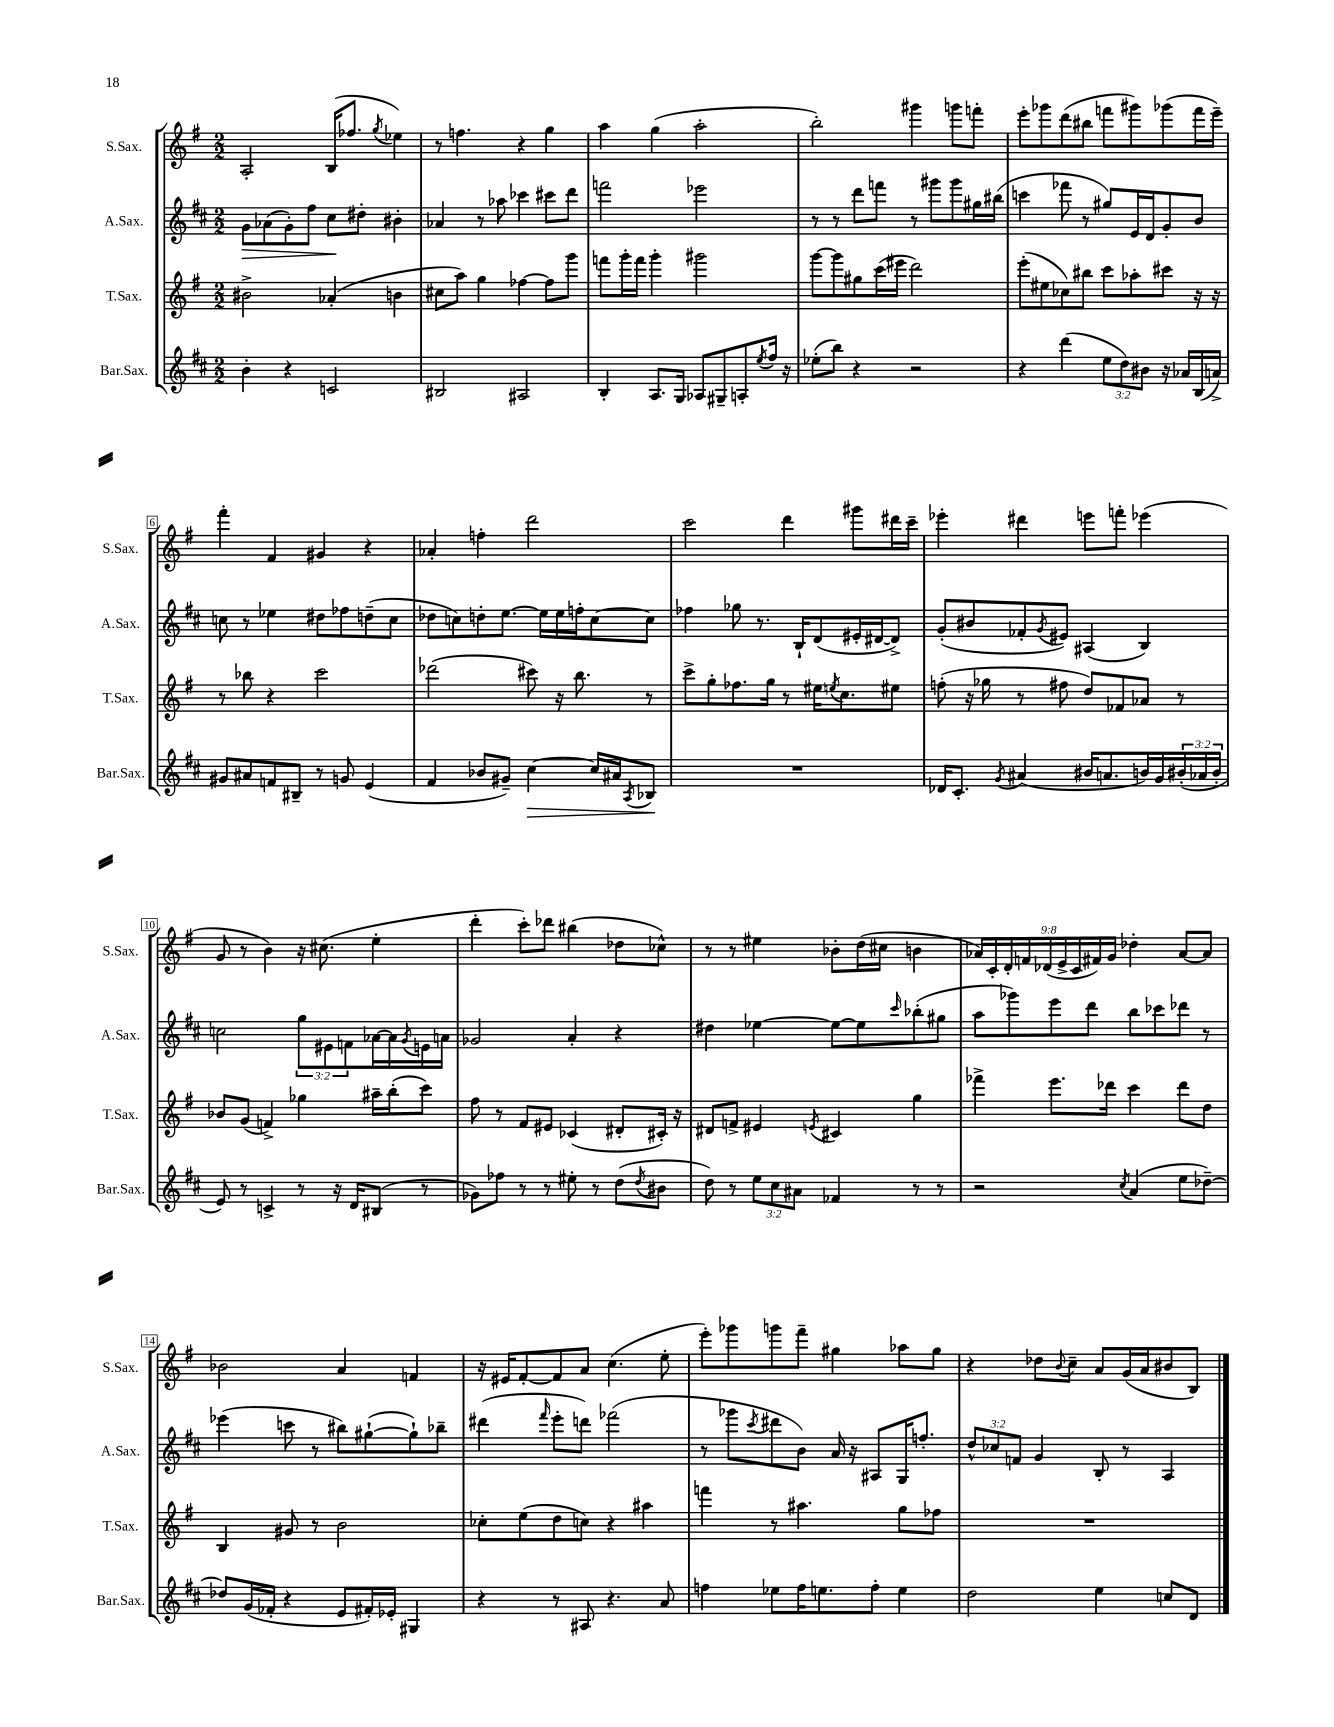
<<
\new StaffGroup <<
\new Staff = "s0" \with { instrumentName = "S.Sax." shortInstrumentName = "S.Sax." } {
    \clef treble \key g \major \numericTimeSignature \time 2/2 \override Staff.TupletNumber.text = #tuplet-number::calc-fraction-text
    a2-. b16( fes''8. \acciaccatura { g''8 } ees''4) |
    r8 f''4. r4 g''4 |
    a''4 g''4( a''2-. |
    b''2-.) gis'''4 g'''8 f'''8-. |
    e'''8-. ges'''8 d'''8( bis''8 f'''8 gis'''8) ges'''8( f'''16 e'''16--) |
    fis'''4-. fis'4 gis'4 r4 |
    aes'4-. f''4-. d'''2 |
    c'''2 d'''4 gis'''8 dis'''16 c'''16-- |
    ees'''4-. dis'''4 e'''8 f'''8-. ees'''4( |
    g'8 r8 b'4) r16 cis''8.( e''4-. |
    d'''4-. c'''8-.) des'''8 bis''4( des''8 ces''8-^) |
    r8 r8 eis''4 bes'8-. d''16( cis''16 b'4 |
    \tuplet 9/8 { aes'16) c'16-. d'16-. f'16 des'16( e'16-> c'16 fis'16) g'16 } des''4-. aes'8~ aes'8 |
    bes'2 a'4 f'4 |
    r16 eis'16 fis'8~-. fis'8 a'8 c''4.( e''8-. |
    e'''8-.) ges'''8 g'''8 fis'''8-- gis''4 aes''8 gis''8 |
    r4 des''8 \appoggiatura { b'8 } c''8-- a'8 g'16( a'16 bis'8 b8) \bar "|." |
}
\new Staff = "s1" \with { instrumentName = "A.Sax." shortInstrumentName = "A.Sax." } {
    \clef treble \key d \major \numericTimeSignature \time 2/2 \override Staff.TupletNumber.text = #tuplet-number::calc-fraction-text
    g'8\> aes'8( g'8-.) fis''8 cis''8\! dis''8-. bis'4-. |
    aes'4 r8 aes''8 ces'''4 cis'''8 d'''8 |
    f'''2 ees'''2 |
    r8 r8 d'''8 f'''8 r8 gis'''8 gis'''8 gis''16 bis''16( |
    c'''4 fes'''8 r8 gis''8) e'16 d'16 g'8-. b'8 |
    c''8 r8 ees''4 dis''8 fes''8 d''8--( c''8 |
    des''8 c''8) d''8-. e''8.~ e''16 e''16 f''16-. c''8~ c''8 |
    fes''4 ges''8 r8. b16-! d'8( eis'16-. dis'16~ dis'8->) |
    g'8-.( bis'8 fes'8-. \acciaccatura { g'8 } eis'8) ais4( b4) |
    c''2 \tuplet 3/2 { g''8 eis'8 f'8 } aes'16~ aes'16 \acciaccatura { g'8 } e'16 a'16 |
    ges'2 a'4-. r4 |
    dis''4 ees''4~ ees''8~ ees''8 \grace { cis'''16 } bes''8-.( gis''8 |
    a''8 ges'''8) e'''8 d'''8 b''8 ces'''8 des'''8 r8 |
    ees'''4( c'''8 r8 bis''8) gis''8~-!( gis''8-!) bes''8-- |
    dis'''4( \grace { fis'''16 } e'''8-. d'''8) fes'''2( |
    r8 ges'''8 \acciaccatura { cis'''8 } dis'''8 b'8) a'16 r16 ais8 g16 f''8.-. |
    \tuplet 3/2 { d''8-^ ces''8 f'8 } g'4 b8-. r8 a4 \bar "|." |
}
\new Staff = "s2" \with { instrumentName = "T.Sax." shortInstrumentName = "T.Sax." } {
    \clef treble \key g \major \numericTimeSignature \time 2/2
    bis'2-> aes'4-.( b'4 |
    cis''8 a''8) g''4 fes''4~ fes''8 g'''8 |
    f'''8 g'''16-. f'''16 g'''4-. gis'''2 |
    g'''8~ g'''8 gis''8 c'''16( eis'''16 d'''2) |
    e'''8-.( eis''8 ces''8) bis''8 c'''8 aes''8-. cis'''8 r16 r16 |
    r8 bes''8 r4 c'''2 |
    des'''2( cis'''8) r16 b''8. r8 |
    c'''8-> g''8-. fes''8. g''16 r8 eis''16 \acciaccatura { e''8 } c''8. eis''8 |
    f''8-.( r16 ges''16 r8 fis''8 d''8) fes'8 aes'8 r8 |
    bes'8 g'8( f'4->) ges''4 ais''16-- b''16-.( c'''8) |
    fis''8 r8 fis'8 eis'8 ces'4( dis'8-. cis'16-.) r16 |
    dis'8 f'8-> eis'4 \acciaccatura { e'8 } cis'4 g''4 |
    fes'''4-> e'''8. des'''16 c'''4 des'''8 d''8 |
    b4 gis'8 r8 b'2 |
    ces''8-. e''8( d''8 c''8) r4 ais''4 |
    f'''4 r8 ais''4. g''8 fes''8 |
    R1 \bar "|." |
}
\new Staff = "s3" \with { instrumentName = "Bar.Sax." shortInstrumentName = "Bar.Sax." } {
    \clef treble \key d \major \numericTimeSignature \time 2/2 \override Staff.TupletNumber.text = #tuplet-number::calc-fraction-text
    b'4-. r4 c'2 |
    bis2 ais2 |
    b4-. a8. g16 aes8 gis8-- a8-. \acciaccatura { e''8 } fis''16 r16 |
    ees''8-.( b''8) r4 r2 |
    r4 d'''4( \tuplet 3/2 { e''8 d''8) bis'8 } r16 aes'16 b16( a'16->) |
    gis'8 ais'8 f'8 bis8-- r8 g'8 e'4( |
    fis'4 bes'8 gis'8--) cis''4~\> cis''16 ais'16 \acciaccatura { a8 } bes8\! |
    R1 |
    des'16 cis'8.-. \acciaccatura { g'8 } ais'4( bis'16 a'8. b'16) g'16 \tuplet 3/2 { bis'16-.( aes'16 bis'16-. } |
    e'8) r8 c'4-> r8 r16 d'16 bis8( r8 |
    ges'8) fes''8 r8 r8 eis''8-. r8 d''8( \acciaccatura { d''8 } bis'8 |
    d''8) r8 \tuplet 3/2 { e''8 cis''8 ais'8 } fes'4 r8 r8 |
    r2 \acciaccatura { cis''8 } a'4( e''8 des''8~--) |
    des''8 g'16( fes'16-. r4 e'8 fis'16-.) ees'16-. gis4 |
    r4 r8 ais8 r4. a'8 |
    f''4 ees''8 f''16 e''8. f''8-. e''4 |
    d''2 e''4 c''8 d'8 \bar "|." |
}
>>
>>
\layout { \context { \Score \override BarNumber.stencil = #(make-stencil-boxer 0.1 0.3 ly:text-interface::print) } }
